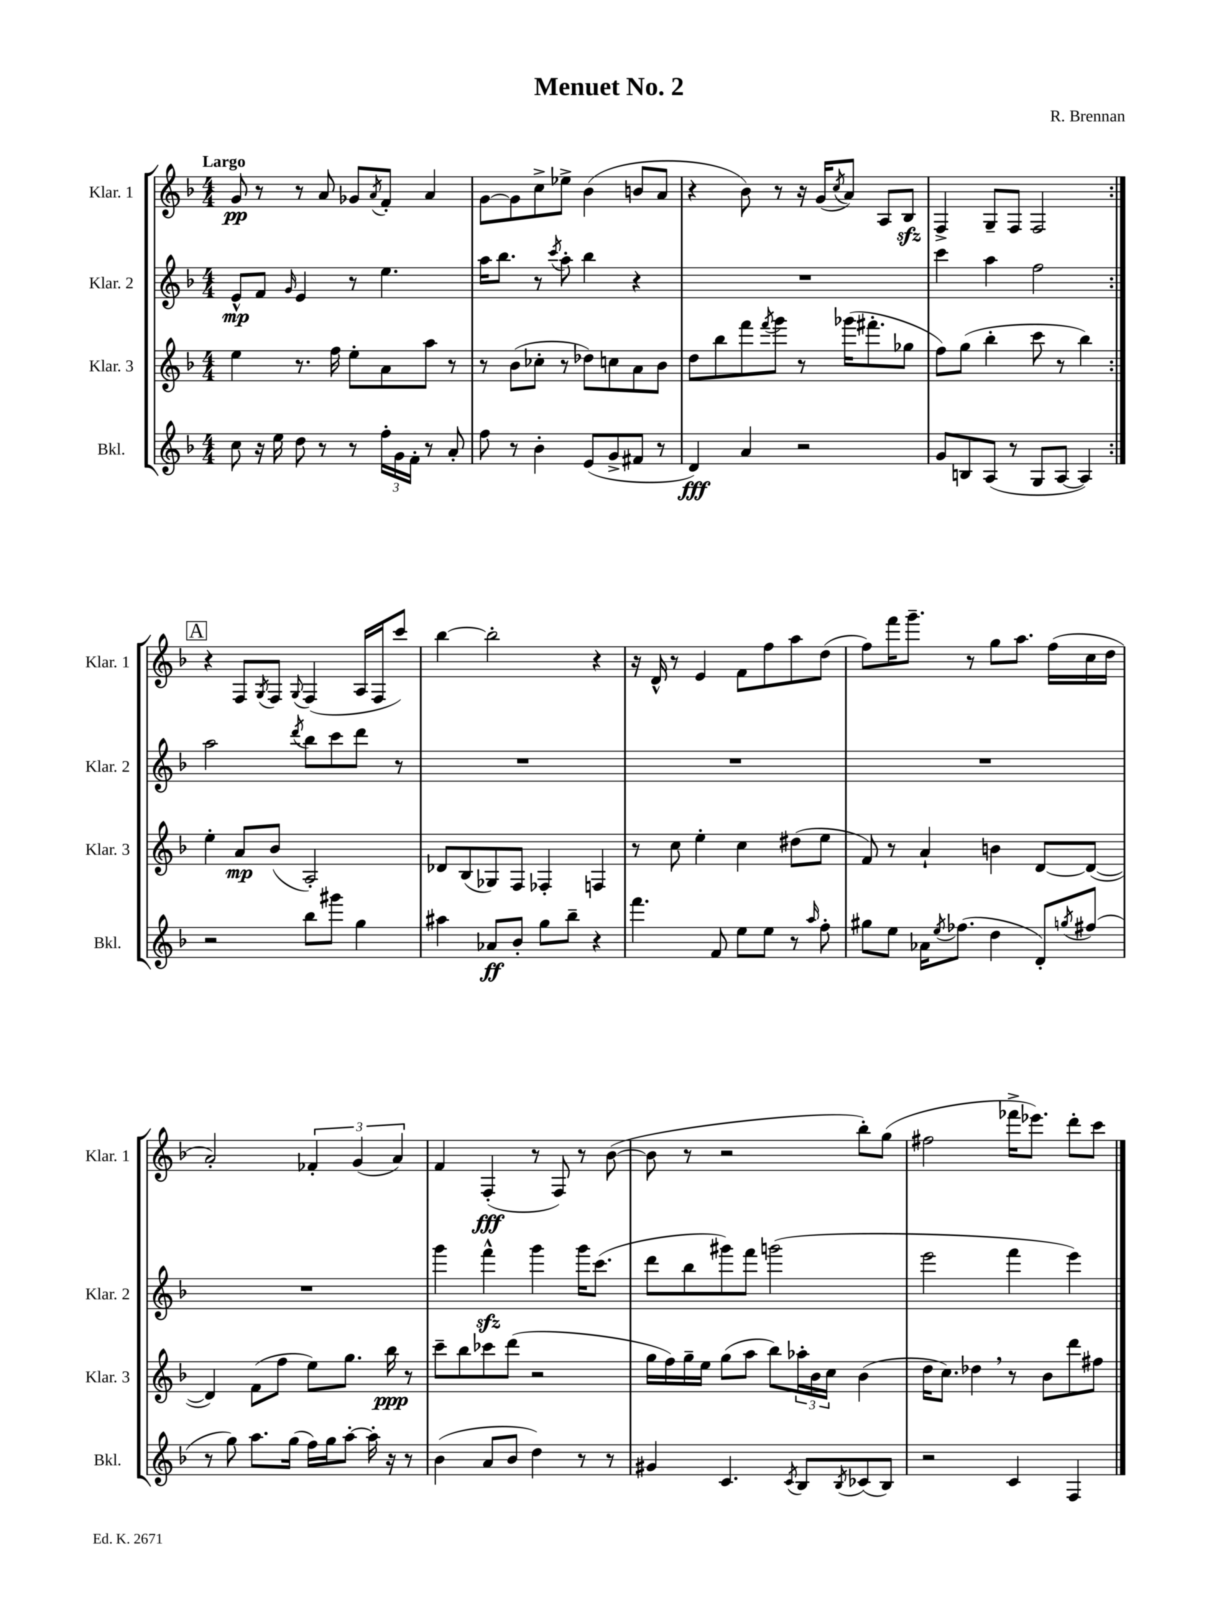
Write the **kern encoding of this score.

**kern	**kern	**kern	**kern
*staff4	*staff3	*staff2	*staff1
*clefG2	*clefG2	*clefG2	*clefG2
*k[b-]	*k[b-]	*k[b-]	*k[b-]
*M4/4	*M4/4	*M4/4	*M4/4
8cc\	4ee\	8e^^/L	8g/
16r	.	8f/J	8r
16ee\	.	.	.
.	.	16qqg/	.
8dd\	8.r	4e/	8r
8r	.	.	8a/
.	16ff\	.	.
8r	8ee'\L	8r	8g-/L
.	.	.	8qa/
24ff'\LL	8a\	4.ee\	8f'/J
24g\	.	.	.
24f'\JJ	.	.	.
8r	8aa\J	.	4a/
8a'/	8r	.	.
=	=	=	=
8ff\	8r	16aa\LK	[8g\L
.	.	8.bb-\J	.
8r	(8b-\L	.	8g\]
4b-'\	8cc-'\J	8r	8cc^\
.	.	8qccc/	.
.	8r	8aa'\	8ee-^\J
(8e/L	8dd-\L)	4bb-\	(4b-\
8g^/	8cc\	.	.
8f#/J	8a\	4r	8b/L
8r	8b-\J	.	8a/J
=	=	=	=
4d/)	8dd\L	1r	4r
.	8bb-\	.	.
4a/	8fff\	.	8b-\)
.	8qfff/	.	.
.	8ggg\J	.	8r
2r	8r	.	16r
.	.	.	(16g/LK
.	.	.	8qcc/
.	(16ggg-\LK	.	8a/J)
.	8.fff#'\	.	.
.	.	.	8A/L
.	8gg-\J	.	8B-/J
=	=	=	=
8g/L	8ff\L)	4ccc\	4F^/
8B/	(8gg\J	.	.
(8A/J	4bb-'\	4aa\	8G~/L
8r	.	.	8F/J
8G/L	8ccc\	2ff\	2F/
[8A/J	8r	.	.
4A/])	4bb-\)	.	.
=:|!	=:|!	=:|!	=:|!
2r	4ee'\	2aa\	4r
.	8a/L	.	8F/L
.	.	.	8qG/
.	(8b-/J	.	8F/J
.	.	8qddd/	8qqG/
8bb-\L	2A'/)	8bb-\L	(4F/
8ggg#\J	.	8ccc\	.
4gg\	.	8ddd\J	16A/LL
.	.	.	16F/J
.	.	8r	8ccc/J)
=	=	=	=
4aa#\	8d-/L	1r	[4bb-\
.	(8B-/	.	.
8a-/L	8G-/)	.	2bb-'\]
8b-'/J	8F/J	.	.
8gg\L	4F-'/	.	.
8bb-~\J	.	.	.
4r	4F/	.	4r
=	=	=	=
4.fff\	8r	1r	16r
.	.	.	16d^^/
.	8cc\	.	8r
.	4ee'\	.	4e/
8f/	.	.	.
8ee\L	4cc\	.	8f\L
8ee\J	.	.	8ff\
8r	(8dd#\L	.	8aa\
16qqaa/	.	.	.
8ff'\	8ee\J	.	(8dd\J
=	=	=	=
8gg#\L	8f/)	1r	8ff\L)
8ee\J	8r	.	16fff\K
.	.	.	8.ggg~\J
16a-\LK	4a`/	.	.
8qee/	.	.	.
(8.ff-\J	.	.	.
.	.	.	8r
4dd\	4b\	.	8gg\L
.	.	.	8.aa\J
8d'/L)	[8d/L	.	.
.	.	.	(16ff\LL
8qgg/	.	.	.
(8ff#/J	(8d/_J	.	16cc\
.	.	.	16dd\JJ
=	=	=	=
8r	4d/])	1r	2a'/)
8gg\)	.	.	.
8.aa\L	(8f\L	.	.
.	8ff\J	.	.
(16gg\Jk	.	.	.
16ff\LL)	8ee\L)	.	6f-'/
16gg\J	.	.	.
[8aa'\J	8.gg\J	.	.
.	.	.	(6g/
16aa'\]	.	.	.
16r	16bb-\	.	.
.	.	.	6a/)
8r	8r	.	.
=	=	=	=
(4b-\	8ccc~\L	4ggg\	4f/
.	8bb-\	.	.
8a/L	8ccc-\	4fff^^\	(4F'/
8b-/J	(8ddd\J	.	.
4dd\)	2r	4ggg\	8r
.	.	.	8F/)
8r	.	16ggg\LK	8r
.	.	(8.ccc\J	.
8r	.	.	([8b-\
=	=	=	=
4g#/	16gg\LL	8ddd\L	8b-\]
.	16ff\)	.	.
.	16gg~\	8bb-\	8r
.	16ee\JJ	.	.
4.c/	(8gg\L	8ggg#\)	2r
.	8aa\J	8fff\J	.
.	8bb-\L)	(2ggg\	.
8qc/	.	.	.
8B-/L	24aa-'\L	.	.
.	24b-\	.	.
.	24cc\JJ	.	.
8qB-/	.	.	.
(8c-/	(4b-\	.	8bb-'\L)
8B-/J)	.	.	(8gg\J
=	=	=	=
2r	16dd\LK	2eee\	2ff#\
.	8.cc\J)	.	.
.	4dd-\	.	.
4c/	8r	4fff\	16fff-^\LK
.	.	.	8.eee-\J)
.	8b-\L	.	.
4F/	8ddd\	4eee\)	8ddd'\L
.	8ff#\J	.	8ccc\J
==	==	==	==
*-	*-	*-	*-
